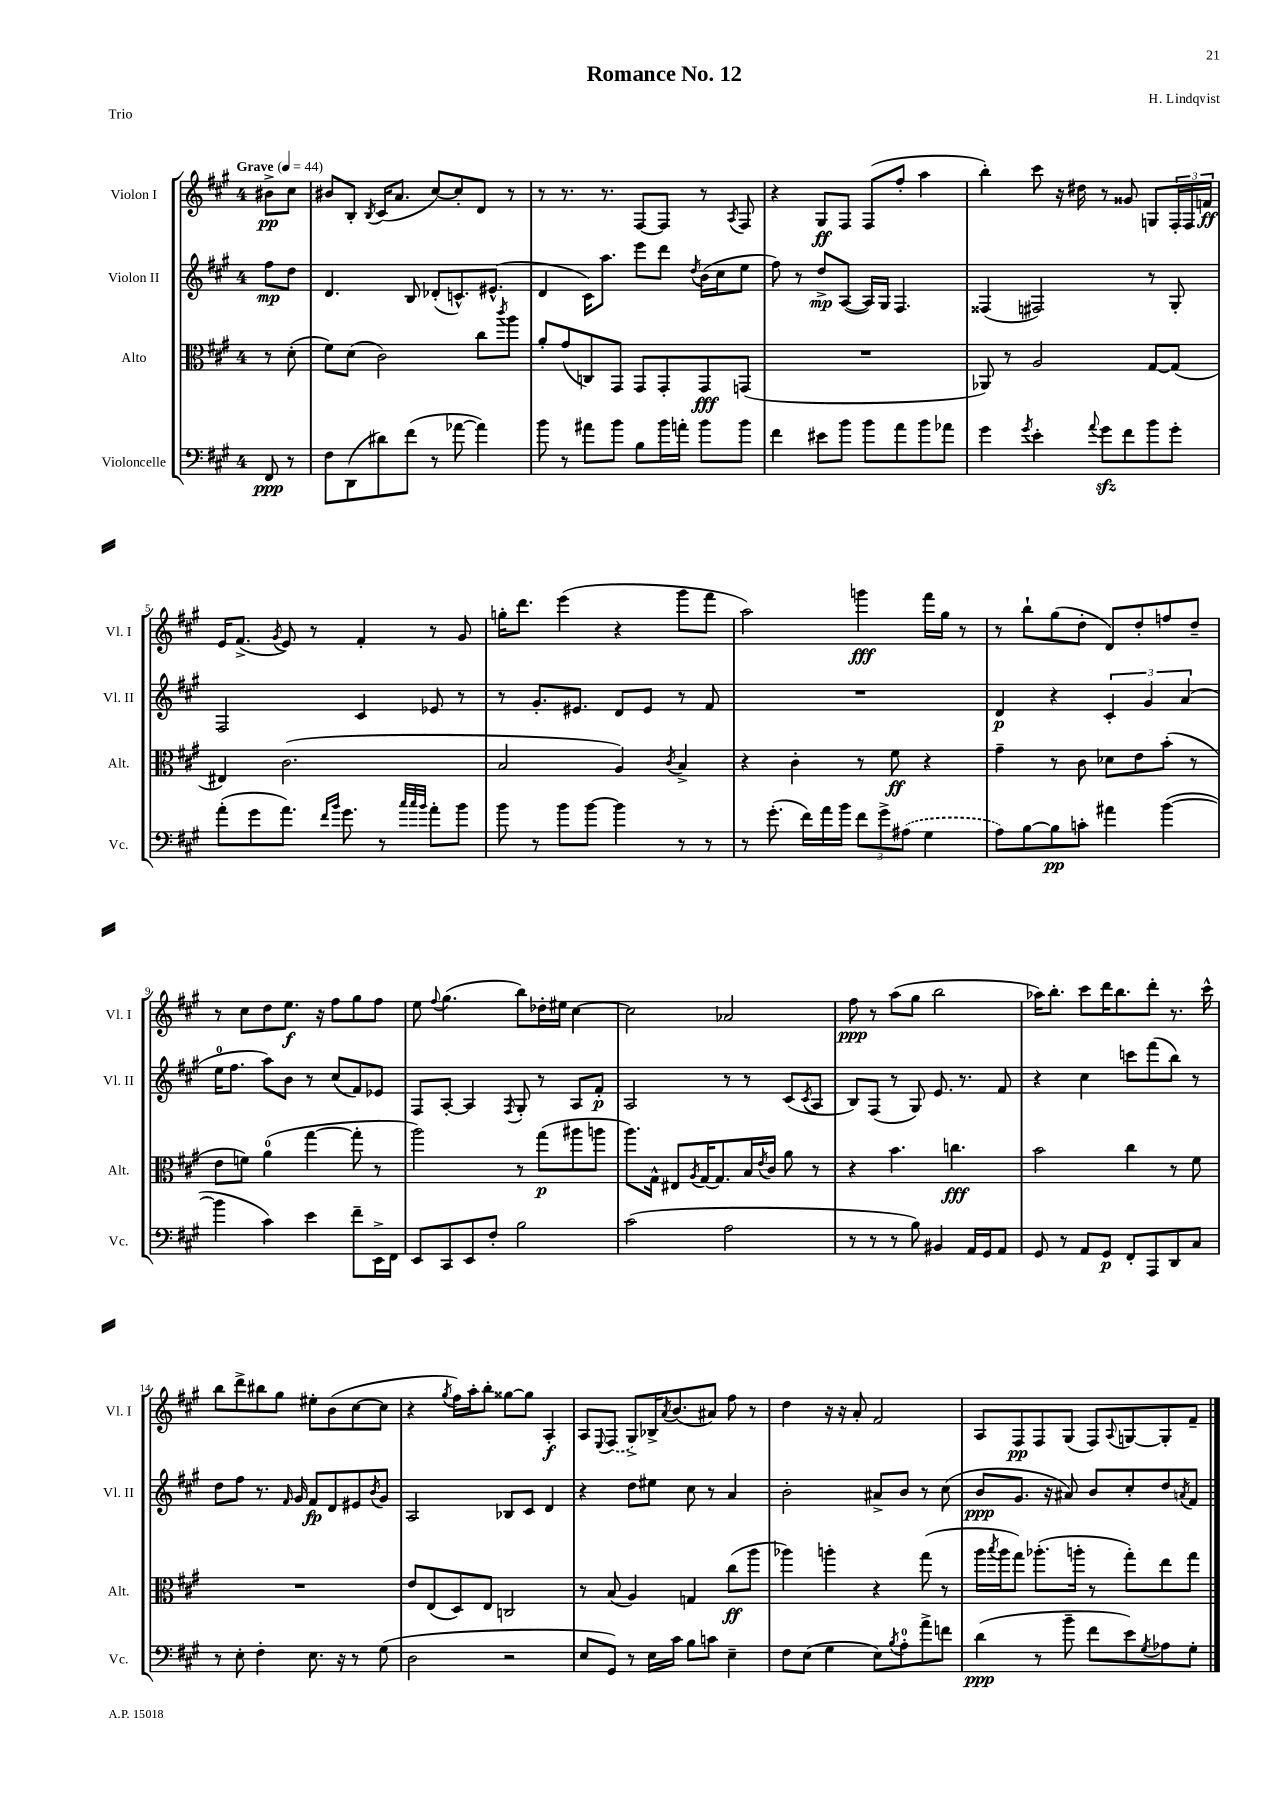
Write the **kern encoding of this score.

**kern	**kern	**kern	**kern
*staff4	*staff3	*staff2	*staff1
*clefF4	*clefC3	*clefG2	*clefG2
*k[f#c#g#]	*k[f#c#g#]	*k[f#c#g#]	*k[f#c#g#]
*M4/4	*M4/4	*M4/4	*M4/4
*MM44	*MM44	*MM44	*MM44
8FF#	8r	8ff#	8b#^
8r	(8d'	8dd	8cc#
=	=	=	=
8F#	8f#)	4.d	8b#
(8DD	(8d	.	8B'
.	.	.	8qB
8d#)	2c#)	.	(16c#
.	.	.	8.a
(8f#	.	8B	.
8r	.	(8d-'	[8cc#)
[8a-	.	8.c^^)	8cc#']
4a-])	8cc#	.	8d
.	.	(8.e#^^	.
.	8qccc#	.	.
.	8aa	.	8r
=	=	=	=
8b	8a'	4d	8r
8r	(8g#	.	8.r
8a#	8C)	16c#)	.
.	.	8.aa	8.r
8b	8GG#	.	.
8B	8GG#	8eee	[8F#
16b	8GG#'	8ddd	8F#]
16a'	.	.	.
.	.	8qdd	.
8b	8GG#	(16b	8r
.	.	16cc#	.
.	.	.	8qA
8b	(8GG	8ee	8F#
=	=	=	=
4f#	1r	8ff#)	4r
.	.	8r	.
8e#	.	8dd^	8G#
8b	.	([8A	8F#
8b	.	16A])	(8F#
.	.	16G#	.
8a	.	4.F#	8ff#'
8b	.	.	4aa
8a-	.	.	.
=	=	=	=
4g#	8AA-)	(4F##	4bb')
.	8r	.	.
8qg#	.	.	.
4e'	2A	2F#)	8ccc#
.	.	.	16r
.	.	.	16dd#
8qqa	.	.	.
8g#	.	.	8r
8f#	.	.	8g##
8b	[8G#	8r	8G
8g#'	(8G#]	8G#'	24F#'
.	.	.	24F#
.	.	.	24f
=	=	=	=
(8a'	4E#)	2F#	16e
.	.	.	(8.f#^
8g#	.	.	.
.	.	.	8qg#
8.a)	(2.c#	.	8e)
.	.	.	8r
16qqf#	.	.	.
16qqb	.	.	.
8.g#	.	.	.
.	.	4c#	4f#'
8r	.	.	.
32qqcc#	.	.	.
32qqcc#	.	.	.
32qqb	.	.	.
8a'	.	8e-	8r
8b	.	8r	8g#
=	=	=	=
8b	2B	8r	16gg'
.	.	.	8.ddd
8r	.	8.g#'	.
8b	.	.	(4eee
.	.	8.e#	.
[8b	.	.	.
4b]	4A)	8d	4r
.	.	8e#	.
.	8qc#	.	.
8r	4B^	8r	8ggg#
8r	.	8f#	8fff#
=	=	=	=
8r	4r	1r	2aa)
(8.g#'	.	.	.
.	4c#'	.	.
16f#)	.	.	.
16a	.	.	.
16b	.	.	.
12f#	8r	.	4ggg
12g#^	.	.	.
.	8f#	.	.
(12A#	.	.	.
4G#	4r	.	16fff#
.	.	.	16gg#
.	.	.	8r
=	=	=	=
8A)	4g#~	4d	8r
[8B	.	.	8bb`
8B]	8r	4r	(8gg#
8c'	8c#	.	8dd'
4a#	8d-	6c#'	8d)
.	8e	.	8dd'
.	.	6g#	.
([4b	(8b'	.	8ff
.	.	(6a	.
.	8r	.	8dd~
=	=	=	=
4b]	8e	16ee	8r
.	.	8.ff#	.
.	8f)	.	8cc#
4c#)	(4a	8aa)	8dd
.	.	8b	8.ee
4e	[4gg#	8r	.
.	.	.	16r
.	.	(8cc#	8ff#
8f#~	8gg#']	8f#)	8gg#
16EE^	8r	8e-	8ff#
16FF#	.	.	.
=	=	=	=
8EE	2aa)	8F#	8ee
.	.	.	8qqff#
8CC#	.	[8A'	(4.gg#
8EE	.	4A]	.
8F#'	.	.	.
.	.	8qF#	.
2B	8r	8G#'	8bb)
.	(8gg#	8r	16dd-'
.	.	.	16ee#
.	8aa#	8A	[4cc#
.	8aa	8f#'	.
=	=	=	=
(2c#	8.aa)	2A	2cc#]
.	16G#^^	.	.
.	8E#	.	.
.	8qA	.	.
.	[16G#	.	.
.	8.G#]	.	.
2A	.	8r	2a-
.	16B	8r	.
.	8qe	.	.
.	16c#	.	.
.	8a	(8c#	.
.	.	8qc#	.
.	8r	8A	.
=	=	=	=
8r	4r	8B)	8ff#
8r	.	(8F#	8r
8r	4.b	8r	(8aa
8B)	.	8G#)	8gg#
4BB#	.	8.e	2bb
.	4.cc	.	.
.	.	8.r	.
16AA	.	.	.
16GG#	.	.	.
8AA	.	8f#	.
=	=	=	=
8GG#	2b	4r	16aa-)
.	.	.	8.bb'
8r	.	.	.
8AA	.	4cc#	8ccc#
8GG#	.	.	16ddd
.	.	.	8.bb
8FF#'	4cc#	8ccc	.
8AAA	.	(8fff#	8ddd'
8DD	8r	8bb)	8.r
8C#	8f#	8r	.
.	.	.	16ccc#^^
=	=	=	=
8r	1r	8dd	8bb
8E'	.	8ff#	8ddd^
4F#'	.	8.r	8bb#
.	.	.	8gg#
.	.	16qqf#	.
.	.	16g#	.
8.E	.	8f#	8ee#'
.	.	8d	(8b
16r	.	.	.
8r	.	8e#	[8cc#
.	.	8qb	.
(8G#	.	8g#	8cc#]
=	=	=	=
2D	8e	2A	4r
.	(8E	.	.
.	.	.	8qgg#
.	8D)	.	16ff#)
.	.	.	16aa'
.	8E	.	8bb'
2r	2C	8B-	[8gg##
.	.	8c#	8gg##]
.	.	4d	4A'
=	=	=	=
8E	8r	4r	8A
.	.	.	8qqE
8GG#)	(8B	.	(8F#
8r	4A)	8dd	8G#^)
16E	.	8ee#	16B-^
.	.	.	8qa
16c#	.	.	(8.b
8B	4G	8cc#	.
8c	.	8r	8a#)
4E~	(8cc#	4a	8ff#
.	8aa	.	8r
=	=	=	=
8F#	4aa-)	2b'	4dd
(8E	.	.	.
4G#	4aa'	.	16r
.	.	.	16r
.	.	.	8a'
8E)	4r	8a#^	2f#
8qB	.	.	.
8A'	.	8b	.
8a^	(8gg#	8r	.
8f	8r	(8cc#	.
=	=	=	=
(4d	16aa	8b	8A
.	8qbb	.	.
.	16aa	.	.
.	8gg#)	8.g#	8F#
8r	(8.aa-'	.	8F#
.	.	16r	.
8b~	.	8a#)	(8G#
.	16aa'	.	.
8f#	8r	8b	8F#)
.	.	.	8qqA
8e)	8gg#')	8cc#'	[8G
8qG#	.	.	.
8A-	8ee	8dd	8G']
.	.	8qa	.
8G#'	8gg#	8f#	8f#~
==	==	==	==
*-	*-	*-	*-
